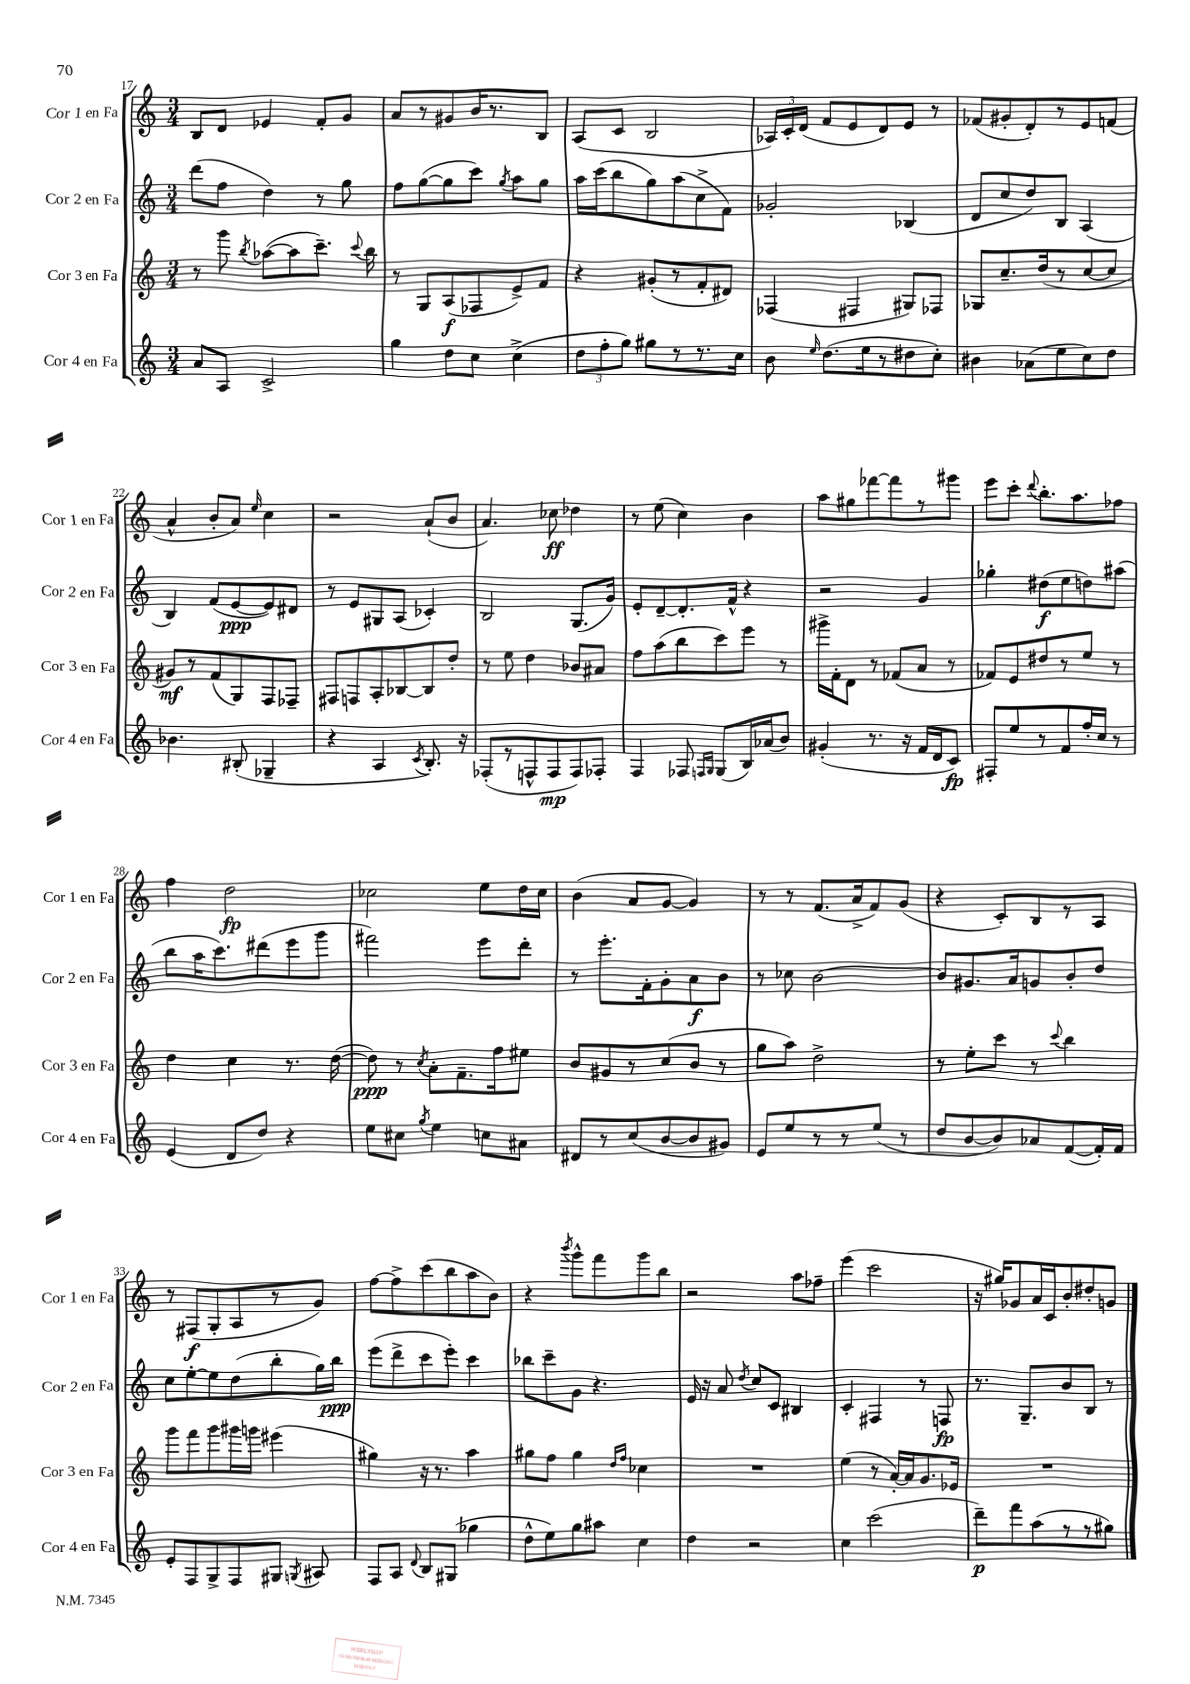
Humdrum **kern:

**kern	**kern	**kern	**kern
*staff4	*staff3	*staff2	*staff1
*clefG2	*clefG2	*clefG2	*clefG2
*k[]	*k[]	*k[]	*k[]
*M3/4	*M3/4	*M3/4	*M3/4
8a	8r	(8ddd	8B
8A	8ggg	8ff	8d
.	8qbb	.	.
2c^	([8aa-	4dd)	4e-
.	8aa-]	.	.
.	8.ccc~)	8r	8f'
.	.	8gg	8g
.	8qqccc	.	.
.	16bb	.	.
=	=	=	=
4gg	8r	8ff	8a
.	8G	([8gg	8r
8dd	(8A	8gg]	8g#
8cc	8F-	8ccc)	16b
.	.	.	8.r
.	.	8qgg	.
(4cc^	8e^)	8aa	.
.	8f	8gg	8B
=	=	=	=
12dd	4r	16aa	(8A
.	.	(16ccc	.
12ff'	.	.	.
.	.	8bb	8c
12gg)	.	.	.
8gg#	(8g#'	8gg)	2B
8r	8r	(8aa	.
8.r	8f'	8cc^	.
.	8d#)	8f)	.
16cc	.	.	.
=	=	=	=
8b	(4F-	2g-'	24A-)
.	.	.	24c'
.	.	.	(24d
16qqee	.	.	.
(8.dd	.	.	8f
.	4F#	.	8e
16ee	.	.	.
8r	.	.	8d)
8dd#	8G#)	(4B-	8e
8cc')	8F-	.	8r
=	=	=	=
4b#	8G-	8d	(8f-
.	8.cc~	8cc	8g#'
(8a-	.	8dd)	8d')
.	(16dd	.	.
8ee	8r	8B	8r
8cc)	[8cc	(4A	8e
8dd	8cc]	.	(8f
=	=	=	=
4.b-	8g#)	4B)	4a^^
.	8r	.	.
.	(8f	(8f	8b'
(8B#'	8G)	[8e	8a)
.	.	.	16qqee
4G-~	8F	8e])	4cc
.	8F-~	8d#	.
=	=	=	=
4r	8F#	8r	2r
.	8F	8e	.
4A	8A'	8G#	.
.	[8B-	(8A	.
8qc	.	.	.
8.B')	8B-]	4c-')	(8a`
.	8dd'	.	8b
16r	.	.	.
=	=	=	=
(8F-'	8r	2B	4.a)
8r	8ee	.	.
8F^^	4dd	.	.
8F	.	.	8cc-
8F)	8b-	(8.G	4dd-
8F-'	8a#	.	.
.	.	16g)	.
=	=	=	=
4F	8ff	8e'	8r
.	(8aa	[8d~	(8ee
8F-	8bb	8.d']	4cc)
16qqF	.	.	.
16qqG	.	.	.
(8G	8ccc)	.	.
.	.	16f^^	.
16B)	8eee	4r	4b
(16a-	.	.	.
8b)	8r	.	.
=	=	=	=
(4g#'	16ggg#^	2r	8aa
.	16f'	.	.
.	8d	.	8gg#
8.r	8r	.	[8fff-
.	(8f-	.	8fff-]
16r	.	.	.
16f	8a	4g	8r
16d	.	.	.
8c)	8r	.	8ggg#
=	=	=	=
8F#'	8f-)	4gg-'	8eee
8ee	8e	.	8ccc'
.	.	.	8qqddd
8r	8dd#	(8dd#	8.bb'
8f	8r	8ee	.
.	.	.	8.aa
16ff'	8ee	8dd)	.
16cc	.	.	.
8r	8r	(8aa#	8ff-
=	=	=	=
(4e	4dd	8bb	4ff
.	.	16aa	.
.	.	8.ccc)	.
8d	4cc	.	2dd
8dd)	.	(8ddd#	.
4r	8.r	8eee	.
.	.	8ggg	.
.	([16dd	.	.
=	=	=	=
8ee	8dd])	2fff#)	2cc-
8cc#	8r	.	.
8qgg	8qcc	.	.
4ee	8a'	.	.
.	8.f~	.	.
8cc	.	8eee	8ee
.	16ff	.	.
8a#	8ee#	8ddd'	16dd
.	.	.	16cc-
=	=	=	=
8d#	8b	8r	(4b
8r	8g#	8.eee'	.
(8cc	8r	.	8a
.	.	16f'	.
[8b	(8cc	8g'	[8g
8b]	8b	8a	4g])
8g#)	8r	8b	.
=	=	=	=
8e	8gg	8r	8r
8ee	8aa)	8cc-	8r
8r	2dd^	[2b	(8.f
8r	.	.	.
.	.	.	16a^
(8ee	.	.	8f)
8r	.	.	(8g
=	=	=	=
8dd	8r	8b]	4r
[8b	8ee'	8.g#	.
8b])	8ccc	.	8c')
.	.	16a	.
8a-	8r	8g	8B
.	8qqccc	.	.
([8f	4bb	8b'	8r
16f'])	.	8dd	8A
16f	.	.	.
=	=	=	=
8e'	8ggg	8cc	8r
8F	8fff	[8ee'	(8F#
8G^	8ggg	8ee]	8G'
8F	16ggg#	(8dd	8A
.	16ggg	.	.
8G#	(4eee#	8bb'	8r
8qG	.	.	.
8A#	.	16gg)	8g)
.	.	16bb	.
=	=	=	=
8F	4gg#)	(8eee	[8ff
8A	.	8ddd^	8ff^]
8qqd	.	.	.
8B	16r	8ccc	(8ccc
.	8.r	.	.
(8G#	.	8eee')	8bb
4gg-	4aa	4ccc	8aa
.	.	.	8b)
=	=	=	=
8dd^^	8gg#	8bb-	4r
8ee)	8ff	8ccc~	.
.	.	.	8qbbb
8gg	4gg#	8g	8ggg^^
8aa#	.	4.r	8fff
.	16qqdd	.	.
.	16qqff	.	.
4cc	4cc-	.	8ggg
.	.	.	8bb
=	=	=	=
4dd	2.r	16e	2r
.	.	16r	.
.	.	8a	.
.	.	8qdd	.
2r	.	8cc	.
.	.	8c	.
.	.	4B#	8aa
.	.	.	8ff-~
=	=	=	=
4cc	(4ee	4c'	(4eee
(2ccc	8r	4F#	2ccc
.	[16a')	.	.
.	16a]	.	.
.	8.g	8r	.
.	.	8F	.
.	16e-	.	.
=	=	=	=
8ddd~)	2.r	8.r	16r
.	.	.	16gg#)
8fff	.	.	8g-
.	.	8.G~	.
(8aa	.	.	16a
.	.	.	16c
8r	.	8b	8b'
8r	.	8B	8dd#'
8gg#)	.	8r	8g
==	==	==	==
*-	*-	*-	*-
